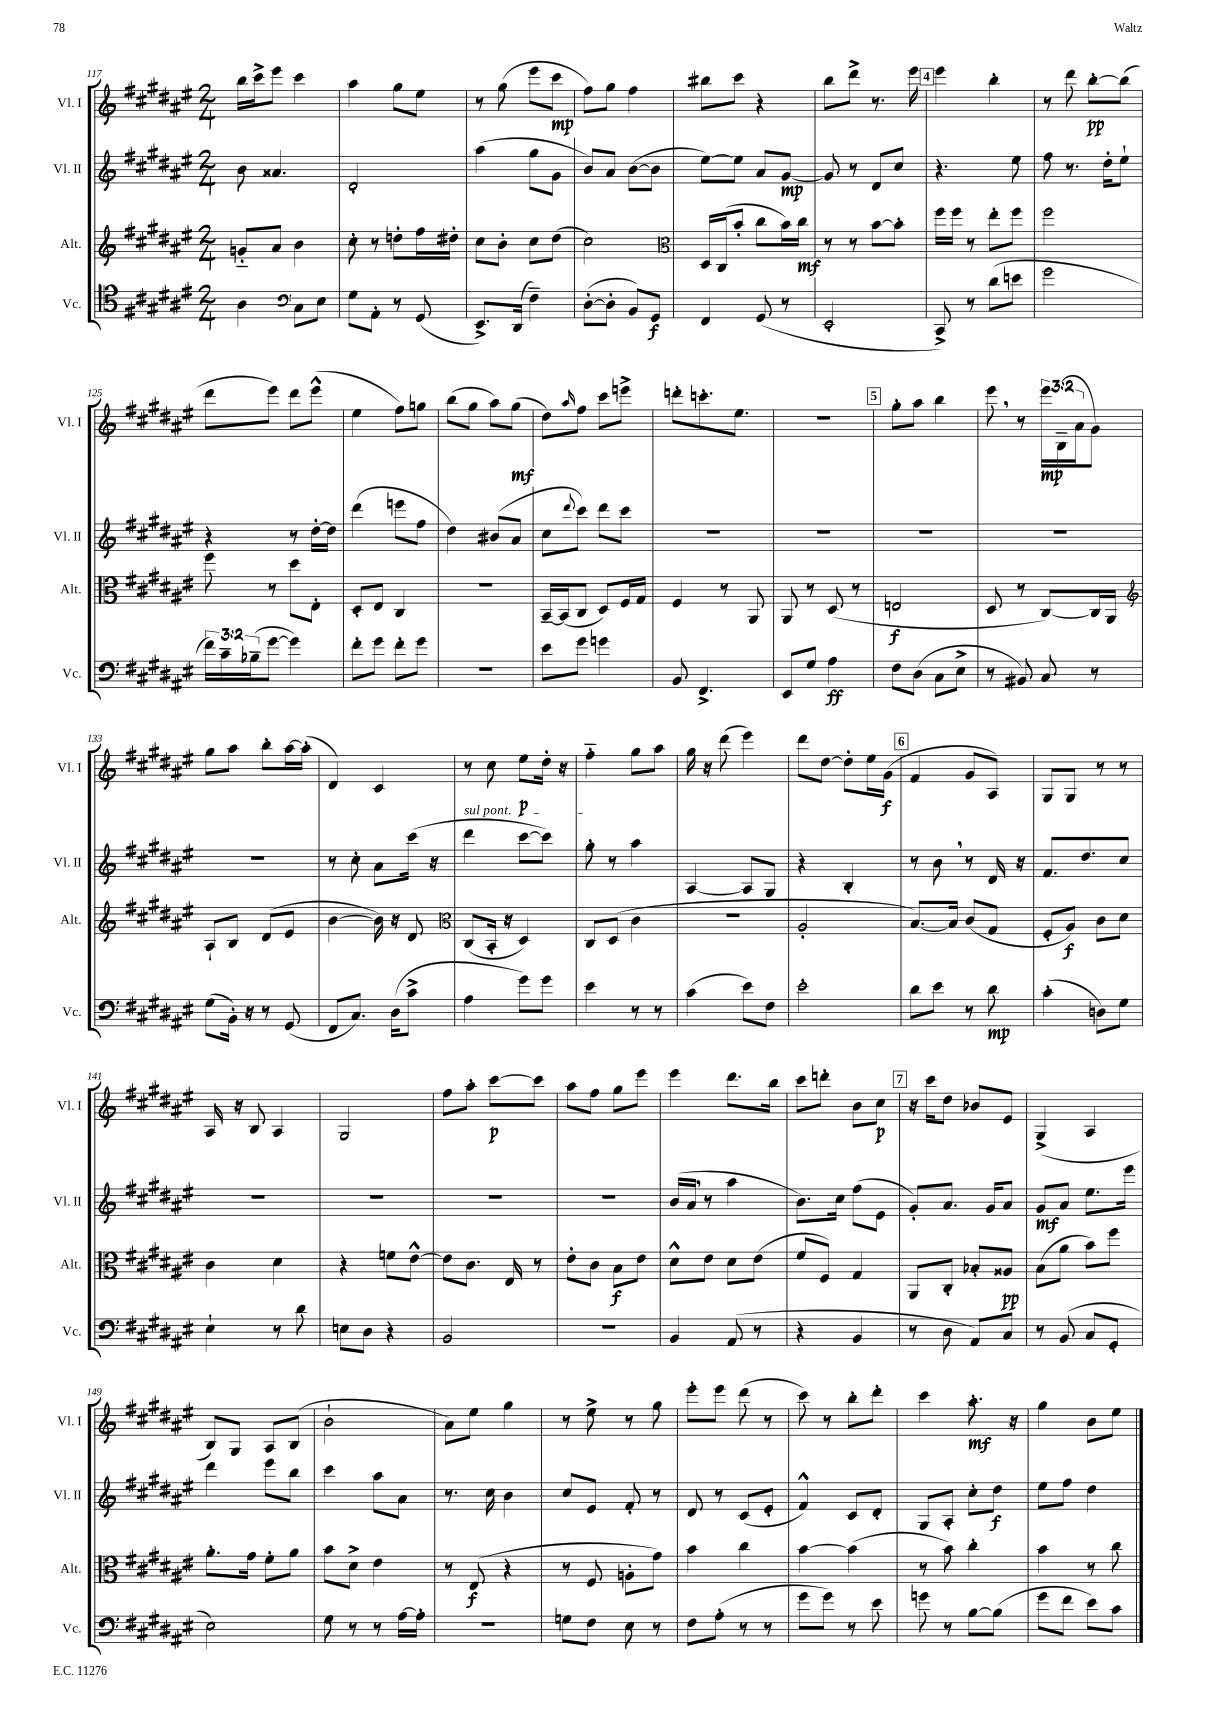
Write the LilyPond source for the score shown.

<<
\new StaffGroup <<
\new Staff = "s0" \with { instrumentName = "Vl. I" shortInstrumentName = "Vl. I" } {
    \clef treble \key fis \major \numericTimeSignature \time 2/4 \override Staff.TupletNumber.text = #tuplet-number::calc-fraction-text
    b''16 cis'''16-> eis'''8 cis'''4 |
    ais''4 gis''8 eis''8 |
    r8 gis''8( eis'''8 cis'''8\mp |
    fis''8) gis''8 fis''4 |
    bis''8 cis'''8 r4 |
    b''8 dis'''8-> r8. eis'''16 |
    \mark \markup { \box "4" } eis'''4 b''4-. |
    r8 dis'''8 b''8~-.\pp b''8( |
    dis'''8 eis'''8) dis'''8 eis'''8-^( |
    eis''4 fis''8) g''8 |
    b''8( gis''8 ais''8) gis''8\mf( |
    dis''8) \grace { ais''16 } fis''8 cis'''8 e'''8-> |
    d'''8-. c'''8.-. eis''8. |
    r2 |
    \mark \markup { \box "5" } gis''8-. ais''8 b''4 |
    eis'''8 \breathe r8 \tuplet 3/2 { eis'''16\mp b16--( ais'16 } gis'8) |
    gis''8 ais''8 b''8-. ais''16~ ais''16-.( |
    dis'4) cis'4 |
    r8 cis''8 eis''8\p dis''16-. r16 |
    fis''4-_ gis''8 ais''8 |
    gis''16 r16 dis'''8( eis'''4) |
    dis'''8 dis''8~ dis''8-. eis''16 gis'16\f( |
    \mark \markup { \box "6" } fis'4 gis'8 ais8) |
    gis8 gis8 r8 r8 |
    ais16 r16 b8 ais4 |
    gis2 |
    fis''8 ais''8-. cis'''8~\p cis'''8 |
    ais''8 fis''8 gis''8 eis'''8 |
    eis'''4 dis'''8. b''16 |
    cis'''8 d'''8-. b'8 cis''8\p |
    \mark \markup { \box "7" } r16 cis'''16 dis''8 bes'8 eis'8 |
    gis4->( ais4 |
    b8) gis8 ais8 b8( |
    b'2-! |
    ais'8) eis''8 gis''4 |
    r8 eis''8-> r8 gis''8 |
    eis'''8-. eis'''8 dis'''8( r8 |
    cis'''8) r8 b''8-. dis'''8-. |
    cis'''4 ais''8.-.\mf r16 |
    gis''4 b'8 eis''8 \bar "|." |
}
\new Staff = "s1" \with { instrumentName = "Vl. II" shortInstrumentName = "Vl. II" } {
    \clef treble \key fis \major \numericTimeSignature \time 2/4
    b'8 aisis'4. |
    dis'2-. |
    ais''4( gis''8 gis'8 |
    b'8) ais'8 b'8~( b'8 |
    eis''8~) eis''8 ais'8 gis'8~\mp |
    gis'8 r8 dis'8 cis''8 |
    \mark \markup { \box "4" } r4. eis''8 |
    fis''8 r8. dis''16-. eis''8-! |
    r4 r8 dis''16~-. dis''16 |
    dis'''4( e'''8 fis''8 |
    dis''4) bis'8( ais'8 |
    cis''8 \appoggiatura { dis'''8 } cis'''8) dis'''8 cis'''8 |
    r2 |
    R2 |
    \mark \markup { \box "5" } R2 |
    R2 |
    R2 |
    r8 cis''8-. ais'8 cis'''16( r16 |
    \once \override TextSpanner.bound-details.left.text = \markup { \italic "sul pont." } dis'''4\startTextSpan cis'''8~ cis'''8) |
    gis''8-.\stopTextSpan r8 ais''4 |
    ais4~ ais8 gis8 |
    r4 b4-. |
    \mark \markup { \box "6" } r8 b'8 \breathe r8 dis'16 r16 |
    fis'8. dis''8. cis''8 |
    R2 |
    R2 |
    R2 |
    R2 |
    b'16( ais'16 \breathe r8 ais''4 |
    b'8.) cis''16 fis''8( eis'8 |
    \mark \markup { \box "7" } gis'8-.) ais'8. gis'16 ais'8 |
    gis'8\mf ais'8 eis''8. eis'''16 |
    dis'''4 eis'''8 b''8 |
    cis'''4 ais''8 ais'8 |
    r8. cis''16 b'4 |
    cis''8 eis'8 fis'8-. r8 |
    dis'8 r8 cis'8( eis'8-. |
    fis'4-^) cis'8 dis'8-. |
    gis8 ais8-. cis''8-. dis''8\f |
    eis''8 fis''8 dis''4 \bar "|." |
}
\new Staff = "s2" \with { instrumentName = "Alt." shortInstrumentName = "Alt." } {
    \clef treble \key fis \major \numericTimeSignature \time 2/4
    g'8-_ ais'8 b'4 |
    cis''8-. r8 d''8-. fis''16 dis''16-. |
    cis''8 b'8-. cis''8 dis''8( |
    cis''2) |
    \clef alto dis16 cis16( b'8-. cis''8 b'16) cis''16\mf |
    r8 r8 b'8~ b'8-. |
    \mark \markup { \box "4" } fis''16 fis''16 r8 eis''8-. fis''8 |
    fis''2 |
    fis''8 r8 dis''8 eis8-. |
    dis8-. eis8 cis4 |
    R2 |
    b,16~-- b,16( cis8 dis8) fis16 gis16 |
    fis4 r8 ais,8 |
    ais,8 r8 dis8( r8 |
    \mark \markup { \box "5" } e2\f |
    dis8 r8 cis8~) cis16 ais,16 |
    \clef treble ais8-! b8 dis'8( eis'8 |
    b'4~ b'16) r16 dis'8 |
    \clef alto cis8( b,16-. r16 dis4) |
    cis8 dis8( cis'4 |
    r2 |
    ais2-. |
    \mark \markup { \box "6" } b8.~) b16 cis'8( gis8 |
    fis8-. ais8\f) cis'8 dis'8 |
    cis'4 dis'4 |
    r4 f'8 eis'8~-^ |
    eis'8 cis'8. eis16 r8 |
    eis'8-. cis'8 b8\f eis'8 |
    dis'8-^ eis'8 dis'8 eis'8( |
    fis'8 fis8) gis4 |
    \mark \markup { \box "7" } ais,8 cis8-. bes8-. aisis8\pp |
    b8( ais'8 b'8) fis''8 |
    ais'8.-. gis'16 fis'8-. ais'8 |
    b'8 dis'8-> eis'4 |
    r8 eis8\f( r4 |
    r8 fis8 a8-. gis'8) |
    b'4 cis''4 |
    b'4~ b'4( |
    r8 b'8) cis''4-. |
    b'4 r8 cis''8 \bar "|." |
}
\new Staff = "s3" \with { instrumentName = "Vc." shortInstrumentName = "Vc." } {
    \clef tenor \key fis \major \numericTimeSignature \time 2/4 \override Staff.TupletNumber.text = #tuplet-number::calc-fraction-text
    ais4 \clef bass cis8 eis8 |
    gis8 ais,8-. r8 gis,8( |
    eis,8.->) dis,16( fis4--) |
    dis8~-.( dis8-. b,8) gis,8\f |
    fis,4 gis,8( r8 |
    eis,2-. |
    \mark \markup { \box "4" } cis,8->) r8 dis'8( e'8 |
    gis'2 |
    \tuplet 3/2 { fis'16) cis'16-- bes16--( } gis'8~ gis'4) |
    fis'8-. gis'8 fis'8-. gis'8 |
    R2 |
    eis'8 gis'8 g'4 |
    b,8 fis,4.-> |
    eis,8 gis8 ais4\ff |
    \mark \markup { \box "5" } fis8 dis8( cis8 eis8-> |
    r8 bis,8) cis8 r8 |
    gis8( b,16-.) r16 r8 gis,8( |
    fis,8 cis8.) dis16( cis'8-> |
    ais4 gis'8) gis'8 |
    eis'4 r8 r8 |
    cis'4( eis'8) fis8 |
    eis'2-. |
    \mark \markup { \box "6" } dis'8 eis'8 r8 dis'8\mp |
    cis'4-.( d8) gis8 |
    eis4-! r8 dis'8 |
    e8 dis8 r4 |
    b,2 |
    R2 |
    b,4 ais,8( r8 |
    r4 b,4 |
    \mark \markup { \box "7" } r8 dis8 ais,8) cis8 |
    r8 b,8( cis8 gis,8-. |
    eis2) |
    gis8 r8 r8 ais16~ ais16-. |
    r2 |
    g8 fis8 eis8 r8 |
    fis8 ais8-.( r8 r8 |
    gis'8 gis'8) r8 eis'8 |
    g'8 r8 b8~ b8( |
    gis'8 fis'8 eis'8) cis'8 \bar "|." |
}
>>
>>
\layout { \context { \Score currentBarNumber = #117 } }
